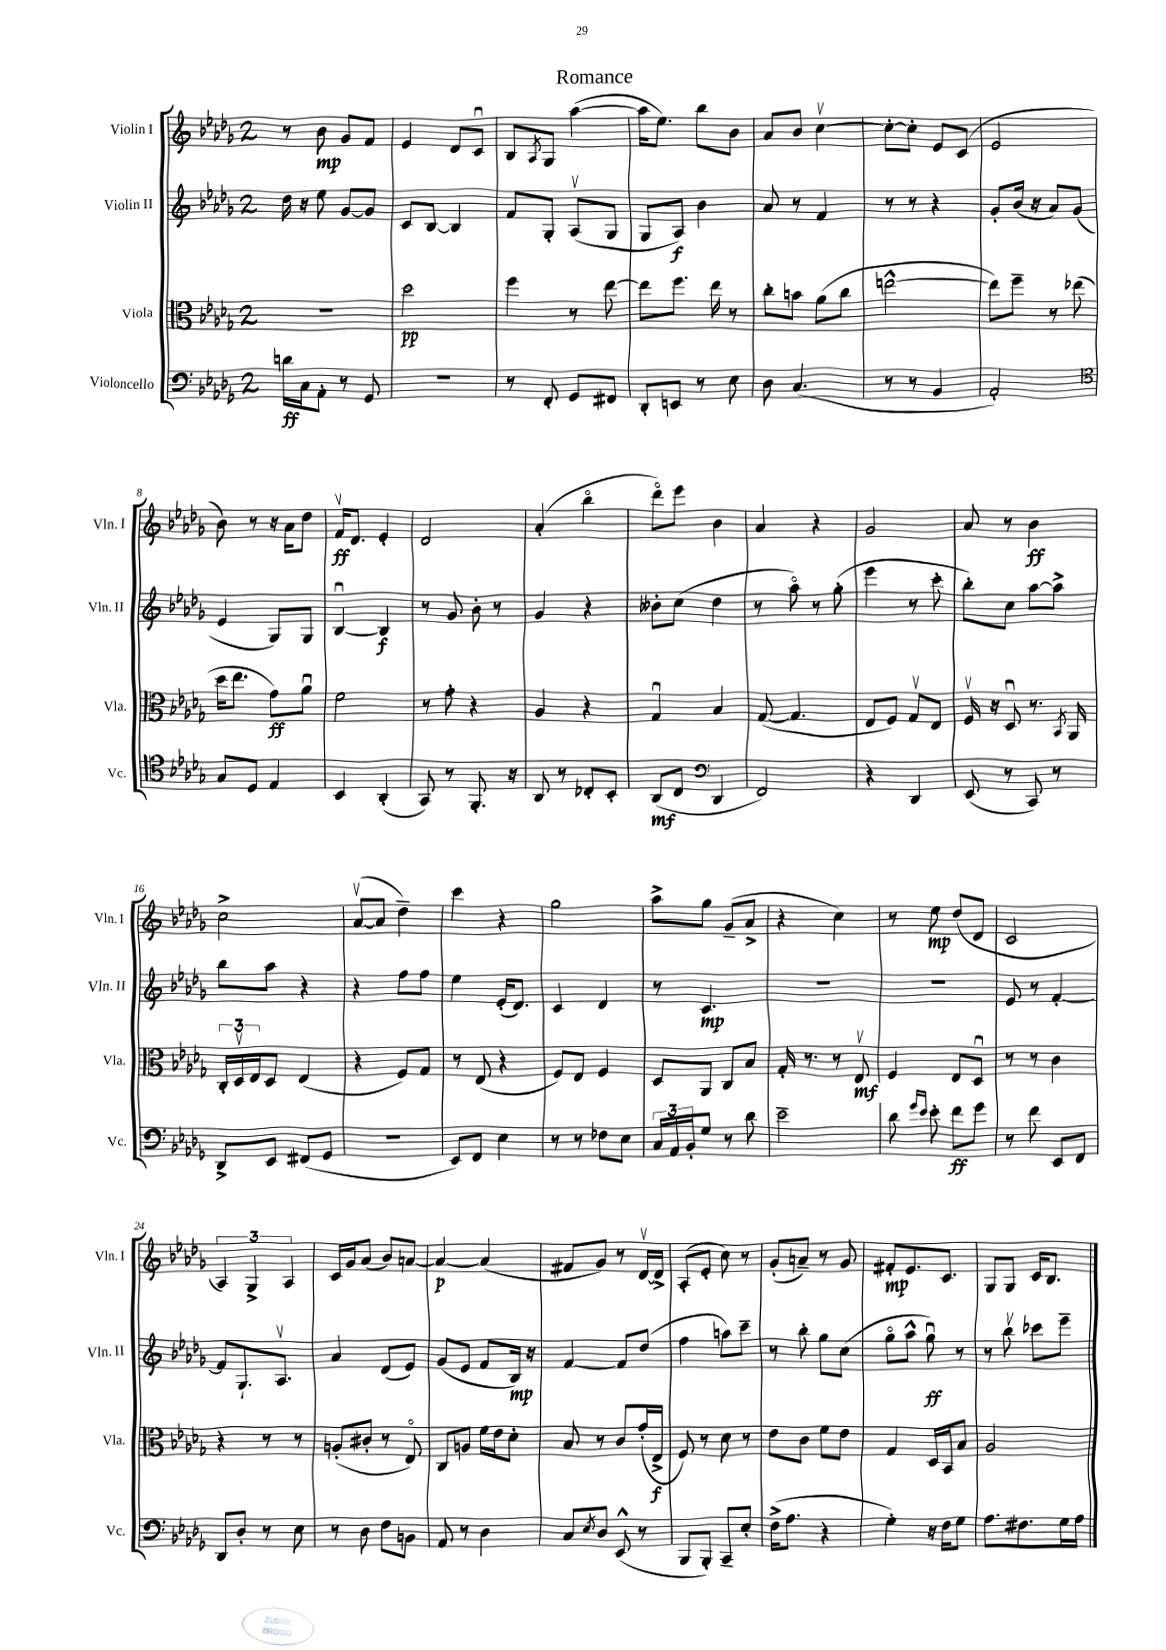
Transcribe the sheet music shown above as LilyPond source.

\header { title = "Romance" }
<<
\new StaffGroup <<
\new Staff = "s0" \with { instrumentName = "Violin I" shortInstrumentName = "Vln. I" } {
    \clef treble \key des \major \once \override Staff.TimeSignature.style = #'single-digit \time 2/4
    r8 bes'8\mp ges'8 f'8 |
    ees'4 des'8 c'8\downbow |
    bes8 \acciaccatura { aes8 } ges8 aes''4~( |
    aes''16 ees''8.) bes''8 bes'8 |
    aes'8 bes'8 c''4~\upbow |
    c''8~-. c''8-. ees'8 c'8( |
    ees'2 |
    bes'8) r8 r16 aes'16 des''8 |
    f'16\upbow\ff des'8. ees'4-. |
    des'2 |
    aes'4-.( bes''4\flageolet |
    des'''8\flageolet) ees'''8 bes'4 |
    aes'4 r4 |
    ges'2 |
    aes'8 r8 bes'4\ff |
    c''2-> |
    aes'8~\upbow( aes'8 des''4--) |
    c'''4 r4 |
    ges''2 |
    aes''8-> ges''8 ges'8--( aes'8-> |
    r4 c''4) |
    r8 ees''8\mp des''8( des'8 |
    c'2 |
    \tuplet 3/2 { aes4) ges4-> aes4 } |
    c'16 ges'16 aes'8( bes'8) a'8~ |
    a'4~\p a'4( |
    fis'8 ges'8) r8 des'16~\upbow des'16-> |
    aes8-.( ees'8-. c''8) r8 |
    ges'8-.( a'8--) r8 ges'8 |
    fis'8-.\mp ees'8. c'8. |
    ges8 ges8 c'16 bes8. \bar "|." |
}
\new Staff = "s1" \with { instrumentName = "Violin II" shortInstrumentName = "Vln. II" } {
    \clef treble \key des \major \once \override Staff.TimeSignature.style = #'single-digit \time 2/4
    des''16 r16 ees''8 ges'8~ ges'8 |
    c'8 bes8~ bes4 |
    f'8 ges8-. aes8\upbow( ges8 |
    ges8 aes8\f) bes'4 |
    aes'8 r8 f'4 |
    r8 r8 r4 |
    ges'8-. bes'16( r16 aes'8) ges'8( |
    ees'4 ges8) ges8 |
    bes4~\downbow bes4\f |
    r8 ges'8 bes'8-. r8 |
    ges'4 r4 |
    beses'8-. c''8( des''4 |
    r8 aes''8\flageolet) r8 ges''8-.( |
    ees'''4 r8 c'''8-. |
    bes''8-.) c''8 aes''8~ aes''8-> |
    bes''8 aes''8 r4 |
    r4 f''8 f''8 |
    ees''4 ees'16-.( des'8.) |
    c'4 des'4 |
    r8 c'4.\mp |
    R2 |
    R2 |
    ees'8 r8 f'4~-. |
    f'8 ges8.-! aes8.\upbow |
    aes'4 des'8( ees'8) |
    ges'8( ees'8 f'8 bes16\mp) r16 |
    f'4~ f'8 des''8( |
    f''4 a''8) c'''8-- |
    r8 bes''8-. ges''8 c''8( |
    ges''8\flageolet aes''8-^ ges''8\downbow\ff) r8 |
    r8 bes''8\upbow ces'''8 ees'''8-- \bar "|." |
}
\new Staff = "s2" \with { instrumentName = "Viola" shortInstrumentName = "Vla." } {
    \clef alto \key des \major \once \override Staff.TimeSignature.style = #'single-digit \time 2/4
    R2 |
    des''2\pp |
    f''4 r8 ees''8~ |
    ees''8 f''8. ees''16 r8 |
    c''8-. b'8 aes'8( c''8 |
    e''2~-^ |
    e''8) f''8-- r8 ees''8( |
    des''16 ees''8. ges'8\ff) aes'8\downbow |
    f'2 |
    r8 ges'8-. r4 |
    aes4 r4 |
    ges4\downbow bes4 |
    ges8~( ges4. |
    ees8 f8) ges8\upbow ees8 |
    f16\upbow r16 des8\downbow r8. \acciaccatura { bes,8 } aes,16 |
    \tuplet 3/2 { c16-. des16\upbow ees16 } des8 ees4( |
    r4 f8) ges8 |
    r8 ees8( r4 |
    f8) ees8 f4 |
    des8 aes,8 c8 bes8 |
    ges16-. r8. r8 ees8\upbow\mf |
    f4 ees8 des8\downbow |
    r8 r8 c'4 |
    r4 r8 r8 |
    a8-.( cis'8-. r8 ees8\flageolet) |
    c8 a8 f'16 ees'16 des'8-. |
    bes8 r8 c'8 ges'16-.( ees16->\f |
    f8) r8 des'8 r8 |
    ees'8 c'8 f'8 ees'8 |
    ges4 des16 bes,16 bes8 |
    aes2 \bar "|." |
}
\new Staff = "s3" \with { instrumentName = "Violoncello" shortInstrumentName = "Vc." } {
    \clef bass \key des \major \once \override Staff.TimeSignature.style = #'single-digit \time 2/4
    d'16\ff c16 aes,8-. r8 ges,8 |
    r2 |
    r8 f,8-. ges,8 fis,8 |
    des,8-. e,8 r8 ees8 |
    des8 c4.( |
    r8 r8 bes,4 |
    aes,2-.) |
    \clef tenor ges8 des8 ees4 |
    bes,4 aes,4-.( |
    ges,8) r8 f,8.-. r16 |
    aes,8 r8 ces8-. bes,8-. |
    aes,8\mf( c8 \clef bass des,4 |
    f,2) |
    r4 des,4 |
    ees,8( r8 c,8) r8 |
    des,8-> ees,8 fis,8( ges,8 |
    R2 |
    ees,8) f,8 ees4 |
    r8 r8 fes8 ees8 |
    \tuplet 3/2 { c16 aes,16 bes,16-. } ges8 r8 des'8 |
    ees'2-- |
    des'8 \grace { ges'16 ees'16 } ees'8-. f'8\ff ges'8 |
    r8 f'8 ees,8 f,8 |
    des,8 des8-. r8 ees8 |
    r8 des8 f8 b,8 |
    aes,8 r8 des4 |
    c8 \acciaccatura { ees8 } des8 ees,8-^( r8 |
    bes,,8 bes,,8-.) c,8-- ees8-. |
    f16->( aes8. r4 |
    ges4-.) r16 f16 ges8 |
    aes8. fis8. ges16 aes16 \bar "|." |
}
>>
>>
